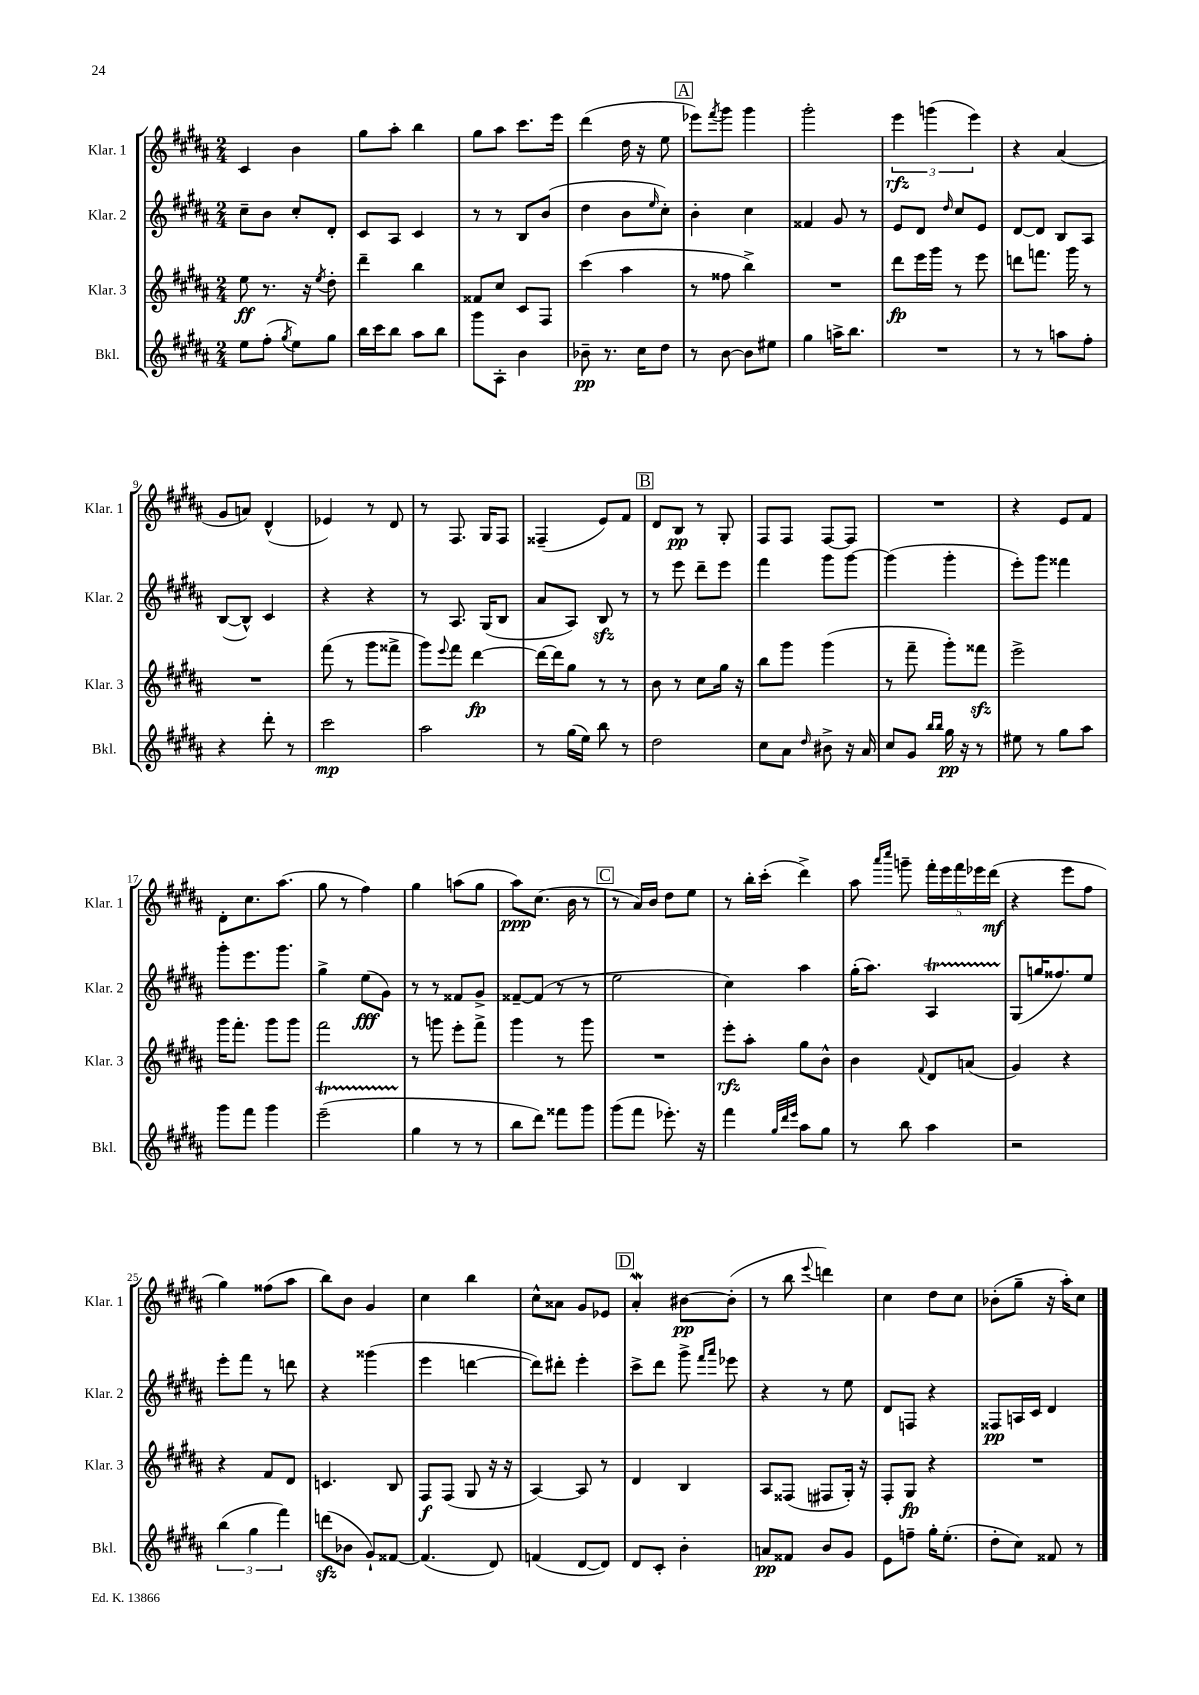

**kern	**kern	**kern	**kern
*staff4	*staff3	*staff2	*staff1
*clefG2	*clefG2	*clefG2	*clefG2
*k[f#c#g#d#a#]	*k[f#c#g#d#a#]	*k[f#c#g#d#a#]	*k[f#c#g#d#a#]
*M2/4	*M2/4	*M2/4	*M2/4
8ee	8ee	8cc#~	4c#
(8ff#'	8.r	8b	.
8qgg#	.	.	.
8ee)	.	8cc#'	4b
.	16r	.	.
.	8qee	.	.
8gg#	8dd#'	8d#'	.
=	=	=	=
16bb	4ddd#~	8c#	8gg#
16ccc#	.	.	.
8bb	.	8A#	8aa#'
8aa#	4bb	4c#	4bb
8bb	.	.	.
=	=	=	=
8ggg#	8f##	8r	8gg#
8A#'	8cc#	8r	8aa#
4b	8c#	8B	8.ccc#
.	8F#	(8b	.
.	.	.	16eee
=	=	=	=
8b-~	(4ccc#	4dd#	(4ddd#
8.r	.	.	.
.	4aa#	8b	16dd#
16cc#	.	.	16r
.	.	16qqee	.
8dd#	.	8cc#')	8ee
=	=	=	=
8r	8r	4b'	8eee-)
.	.	.	8qfff#
[8b	8ff##	.	8ggg#
8b]	4bb^)	4cc#	4ggg#
8ee#	.	.	.
=	=	=	=
4gg#	2r	4f##	2ggg#'
16aa^	.	8g#	.
8.bb	.	.	.
.	.	8r	.
=	=	=	=
2r	8ddd#	8e	6eee
.	16eee	8d#	.
.	.	.	(6ggg
.	16ggg#	.	.
.	.	16qqdd#	.
.	8r	8cc#	.
.	.	.	6eee)
.	8eee	8e	.
=	=	=	=
8r	8ddd	[8d#	4r
8r	8.fff	8d#]	.
8aa	.	8B	(4a#
.	16ggg#	.	.
8ff#'	8r	8A#	.
=	=	=	=
4r	2r	([8B	8g#
.	.	8B^^])	8a)
8ddd#'	.	4c#	(4d#^^
8r	.	.	.
=	=	=	=
2ccc#	(8fff#	4r	4e-)
.	8r	.	.
.	8ggg#	4r	8r
.	8fff##^	.	8d#
=	=	=	=
2aa#	8ggg#)	8r	8r
.	8qqeee	.	.
.	8fff#	8.A#	8.F#
.	[4ddd#	.	.
.	.	(16G#	16G#
.	.	8B	8F#
=	=	=	=
8r	16ddd#_	8a#	(4F##~
.	16ddd#]	.	.
(16gg#	8gg#	8A#)	.
16ee)	.	.	.
8bb	8r	8B	8e)
8r	8r	8r	8f#
=	=	=	=
2dd#	8b	8r	8d#
.	8r	8eee	8B
.	8cc#	8ddd#~	8r
.	16gg#	8eee	8G#'
.	16r	.	.
=	=	=	=
8cc#	8bb	4fff#	8F#
8a#	8ggg#	.	8F#
16qqdd#	.	.	.
8b#^	(4ggg#	8ggg#	[8F#
16r	.	[8ggg#	8F#]
16a#	.	.	.
=	=	=	=
8cc#	8r	(4ggg#]	2r
8g#	8fff#~	.	.
16qqbb	.	.	.
16qqbb	.	.	.
16gg#	8ggg#')	4ggg#'	.
16r	.	.	.
8r	8fff##	.	.
=	=	=	=
8ee#	2eee^	8eee')	4r
8r	.	8ggg#	.
8gg#	.	4fff##	8e
8aa#	.	.	8f#
=	=	=	=
8ggg#	16ggg#	8ggg#'	8d#'
.	8.fff#'	.	.
8fff#	.	8.eee	8.cc#
4ggg#	8ggg#	.	.
.	.	8.ggg#	(8.aa#
.	8ggg#	.	.
=	=	=	=
(2eee~	2fff#	4gg#^	8gg#
.	.	.	8r
.	.	(8ee	4ff#)
.	.	8g#)	.
=	=	=	=
4gg#	8r	8r	4gg#
.	8ggg	8r	.
8r	8eee'	8f##	(8aa
8r	8fff#^	8g#^	8gg#
=	=	=	=
8bb	4ggg#	[8f##~	8aa#)
8ddd#)	.	(8f##]	(8.cc#
8fff##	8r	8r	.
.	.	.	16b
8ggg#	8ggg#	8r	8r
=	=	=	=
(8ggg#	2r	2ee	8r
8fff#	.	.	16a#)
.	.	.	16b
8.eee-')	.	.	8dd#
.	.	.	8ee
16r	.	.	.
=	=	=	=
4fff#	8eee'	4cc#)	8r
.	8aa#'	.	16bb'
.	.	.	(16ccc#'
32qqgg#	.	.	.
32qqddd#	.	.	.
32qqeee	.	.	.
8aa#	8gg#	4aa#	4ddd#^)
8gg#	8b^^	.	.
=	=	=	=
8r	4b	(16gg#'	8aa#
.	.	8.aa#)	.
.	.	.	16qqaaa#
.	.	.	16qqcccc#
8bb	.	.	8ggg~
.	8qqf#	.	.
4aa#	8d#	4A#	20fff#'
.	.	.	20eee
.	.	.	20fff#
.	(8a	.	.
.	.	.	20eee-
.	.	.	(20ddd#
=	=	=	=
2r	4g#)	(8G#	4r
.	.	16gg	.
.	.	8.ff##)	.
.	4r	.	8eee
.	.	8ee	8ff#
=	=	=	=
(6bb	4r	8eee'	4gg#)
.	.	8fff#	.
6gg#	.	.	.
.	8f#	8r	(8ff##
6fff#)	.	.	.
.	8d#	8ddd	8aa#
=	=	=	=
(8ddd	4.c	4r	8bb)
8b-	.	.	8b
8g#`)	.	(4ggg##	4g#
[8f##	8B	.	.
=	=	=	=
(4.f##]	8F#	4eee	4cc#
.	(8F#	.	.
.	8G#	[4ddd	4bb
8d#)	16r	.	.
.	16r	.	.
=	=	=	=
(4f	[4A#)	8ddd])	8cc#^^
.	.	8ddd#'	8a##
[8d#	8A#]	4eee'	8g#
8d#])	8r	.	8e-
=	=	=	=
8d#	4d#	8ccc#^	4a#'
8c#'	.	8ddd#	.
4b'	4B	8ggg#^	[8b#
.	.	16qqfff#	.
.	.	16qqaaa#	.
.	.	8eee-	(8b#']
=	=	=	=
8a	8A#	4r	8r
8f##	(8F##	.	8bb
.	.	.	8qqeee
8b	8F#	8r	4ddd)
8g#	16G#')	8ee	.
.	16r	.	.
=	=	=	=
8e	8F#'	8d#	4cc#
8ff~	8G#	8F	.
16gg#'	4r	4r	8dd#
(8.ee'	.	.	.
.	.	.	8cc#
=	=	=	=
8dd#'	2r	8F##	(8b-'
8cc#)	.	16A	8gg#~
.	.	16c#	.
8f##	.	4d#	16r
.	.	.	16aa#')
8r	.	.	8cc#
==	==	==	==
*-	*-	*-	*-
